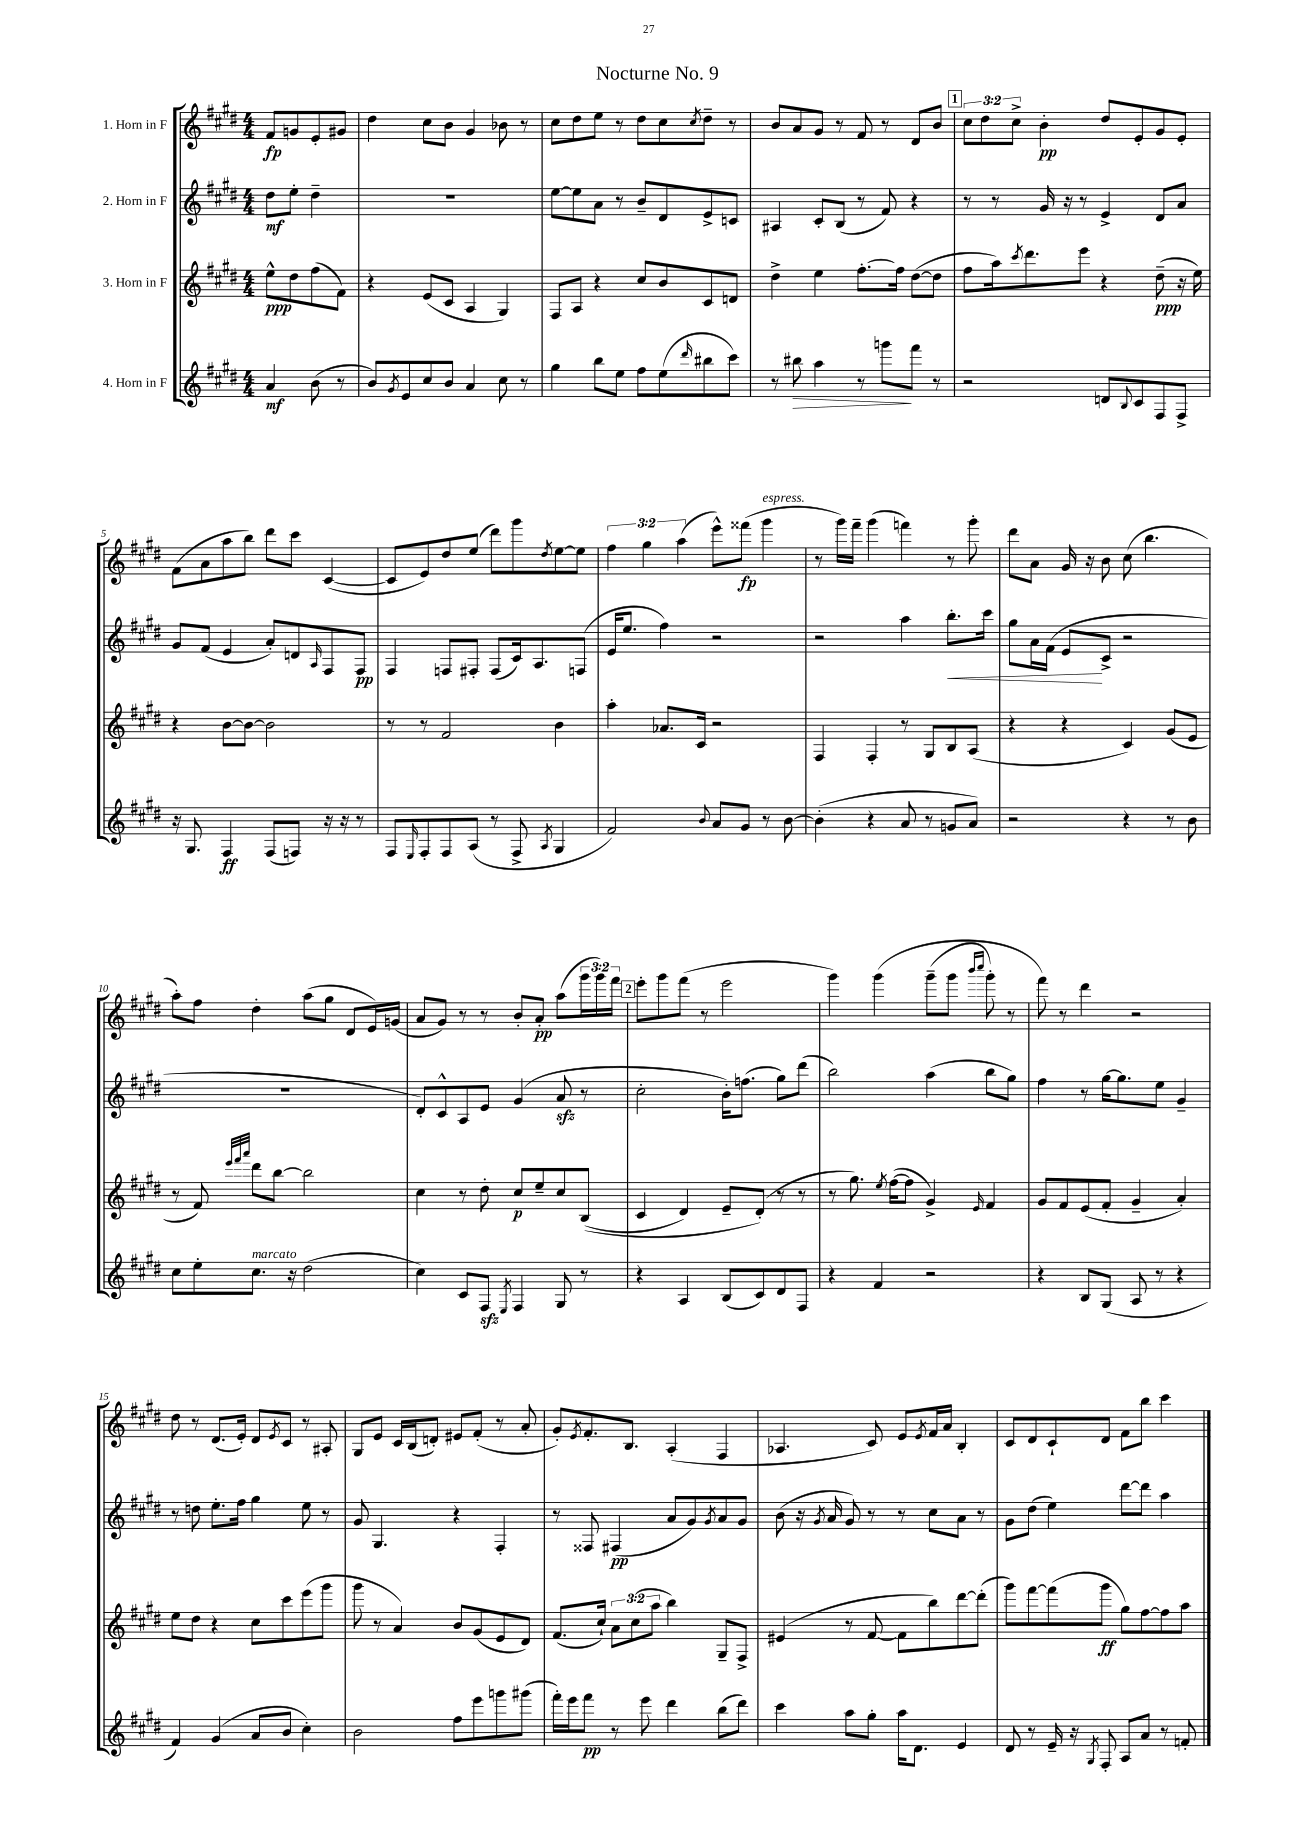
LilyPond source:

\header { title = "Nocturne No. 9" }
<<
\new StaffGroup <<
\new Staff = "s0" \with { instrumentName = "1. Horn in F" } {
    \clef treble \key e \major \numericTimeSignature \time 4/4 \override Staff.TupletNumber.text = #tuplet-number::calc-fraction-text \partial 2
    fis'8\fp g'8 e'8-. gis'8 |
    dis''4 cis''8 b'8 gis'4 bes'8 r8 |
    cis''8 dis''8 e''8 r8 dis''8 cis''8 \acciaccatura { cis''8 } dis''8-- r8 |
    b'8 a'8 gis'8 r8 fis'8 r8 dis'8 b'8 |
    \mark \markup { \box "1" } \tuplet 3/2 { cis''8 dis''8 cis''8-> } b'4-.\pp dis''8 e'8-. gis'8 e'8-. |
    fis'8( a'8 a''8 b''8) dis'''8 cis'''8 cis'4~( |
    cis'8 e'8) dis''8 e''8( dis'''8) gis'''8 \acciaccatura { dis''8 } e''8~ e''8 |
    \tuplet 3/2 { fis''4 gis''4 a''4( } e'''8-^) fisis'''8\fp( gis'''4^\markup { \italic "espress." } |
    r8 gis'''16) fis'''16-- gis'''4( f'''4) r8 gis'''8-. |
    dis'''8 a'8 gis'16 r16 b'8 cis''8( b''4. |
    a''8-.) fis''8 dis''4-. a''8( gis''8 dis'8 e'16) g'16( |
    a'8 gis'8) r8 r8 b'8-. a'8-.\pp a''8( \tuplet 3/2 { gis'''16 gis'''16) fis'''16 } |
    \mark \markup { \box "2" } e'''8-. gis'''8 fis'''8( r8 e'''2 |
    gis'''4) gis'''4\( gis'''8--( gis'''8 \grace { b'''16 cis''''16 } gis'''8-.) r8 |
    fis'''8\) r8 dis'''4 r2 |
    dis''8 r8 dis'8.( e'16-.) dis'8 \acciaccatura { e'8 } cis'8 r8 ais8-. |
    gis8 e'8 cis'16 b16( d'8-.) eis'8 fis'8-.( r8 a'8-. |
    gis'8-.) \acciaccatura { e'8 } fis'8.-. b8. a4-.( fis4 |
    aes4. cis'8) e'8 \acciaccatura { e'8 } fis'16 a'16 b4-. |
    cis'8 dis'8 cis'8-! dis'8 fis'8 b''8 cis'''4 \bar "|." |
}
\new Staff = "s1" \with { instrumentName = "2. Horn in F" } {
    \clef treble \key e \major \numericTimeSignature \time 4/4 \partial 2
    dis''8\mf e''8-. dis''4-- |
    R1 |
    e''8~ e''8 a'8 r8 b'8-- dis'8 e'8-> c'8 |
    ais4 cis'8-. b8( r8 fis'8) r4 |
    \mark \markup { \box "1" } r8 r8 gis'16 r16 r8 e'4-> dis'8 a'8 |
    gis'8 fis'8( e'4 a'8-.) d'8 \grace { a16 } fis8 fis8\pp |
    fis4 f8 fis8-. fis8( cis'16) a8. f8( |
    e'16 e''8. fis''4) r2 |
    r2 a''4 b''8.-.\< cis'''16 |
    gis''8 a'16 fis'16( e'8\! cis'8-> r2 |
    R1 |
    dis'8-.) cis'8-^ a8 e'8 gis'4( a'8\sfz r8 |
    \mark \markup { \box "2" } cis''2-. b'16-.) f''8.( gis''8) dis'''8( |
    b''2) a''4( b''8 gis''8) |
    fis''4 r8 gis''16~ gis''8. e''8 gis'4-- |
    r8 d''8 e''8.-. fis''16 gis''4 e''8 r8 |
    gis'8 gis4. r4 fis4-. |
    r8 fisis8 fis4\pp( a'8 gis'8) \acciaccatura { gis'8 } a'8 gis'8 |
    b'8( r16 \acciaccatura { gis'8 } a'16 gis'8) r8 r8 cis''8 a'8 r8 |
    gis'8 dis''8( e''4) dis'''8~ dis'''8 a''4 \bar "|." |
}
\new Staff = "s2" \with { instrumentName = "3. Horn in F" } {
    \clef treble \key e \major \numericTimeSignature \time 4/4 \override Staff.TupletNumber.text = #tuplet-number::calc-fraction-text \partial 2
    e''8-^\ppp dis''8 fis''8( fis'8) |
    r4 e'8( cis'8 a4 gis4) |
    fis8 a8 r4 cis''8 b'8 cis'8 d'8 |
    dis''4-> e''4 fis''8.~-. fis''16 dis''8~( dis''8 |
    \mark \markup { \box "1" } fis''8 a''16) \acciaccatura { cis'''8 } dis'''8. e'''8 r4 dis''8--\ppp( r16 e''16) |
    r4 b'8~ b'8~ b'2 |
    r8 r8 fis'2 b'4 |
    a''4-. aes'8. cis'16 r2 |
    fis4 fis4-. r8 gis8 b8 a8( |
    r4 r4 cis'4) gis'8( e'8 |
    r8 fis'8) \grace { e'''32 fis'''32 a'''32 } dis'''8 b''8~ b''2 |
    cis''4 r8 dis''8-. cis''8\p e''8-- cis''8 b8(\( |
    \mark \markup { \box "2" } cis'4 dis'4) e'8-- dis'8-.(\) r8 r8 |
    r8 gis''8.) \acciaccatura { e''8 } fis''16~( fis''8 gis'4->) \grace { e'16 } fis'4 |
    gis'8 fis'8 e'8( fis'8-. gis'4-- a'4-.) |
    e''8 dis''8 r4 cis''8 cis'''8 e'''8( gis'''8 |
    gis'''8 r8 a'4) b'8 gis'8( e'8 dis'8) |
    fis'8.( cis''16-!) \tuplet 3/2 { a'8 cis''8( a''8 } b''4) gis8-- fis8-> |
    eis'4( r8 fis'8~ fis'8 b''8) dis'''8~ dis'''8-.( |
    gis'''8) fis'''8~ fis'''8( gis'''8\ff gis''8) fis''8~ fis''8 a''8 \bar "|." |
}
\new Staff = "s3" \with { instrumentName = "4. Horn in F" } {
    \clef treble \key e \major \numericTimeSignature \time 4/4 \partial 2
    a'4\mf b'8( r8 |
    b'8) \acciaccatura { gis'8 } e'8 cis''8 b'8 a'4 cis''8 r8 |
    gis''4 b''8 e''8 fis''8 e''8( \grace { dis'''16 } bis''8 cis'''8) |
    r8 bis''8\> a''4 r8 g'''8\! fis'''8 r8 |
    \mark \markup { \box "1" } r2 d'8 \appoggiatura { b8 } cis'8 fis8 fis8-> |
    r16 gis8. fis4\ff fis8( f8) r16 r16 r8 |
    fis8 \grace { e16 } fis8-. fis8 a8( r8 fis8-> \acciaccatura { a8 } gis4 |
    fis'2) \appoggiatura { b'8 } a'8 gis'8 r8 b'8~ |
    b'4-.( r4 a'8 r8 g'8 a'8) |
    r2 r4 r8 b'8 |
    cis''8 e''8-. cis''8.^\markup { \italic "marcato" } r16 dis''2( |
    cis''4) cis'8 fis8\sfz \acciaccatura { e8 } fis4 gis8 r8 |
    \mark \markup { \box "2" } r4 a4 b8( cis'8) dis'8 fis8 |
    r4 fis'4 r2 |
    r4 b8 gis8( a8 r8 r4 |
    fis'4) gis'4( a'8 b'8 cis''4-.) |
    b'2 fis''8 e'''8 g'''8 gis'''8( |
    fis'''16-.) e'''16 fis'''8\pp r8 e'''8 dis'''4 b''8( dis'''8) |
    cis'''4 a''8 gis''8-. a''16 dis'8. e'4 |
    dis'8 r8 e'16-- r16 \acciaccatura { gis8 } fis8-. a8 a'8 r8 f'8-. \bar "|." |
}
>>
>>
